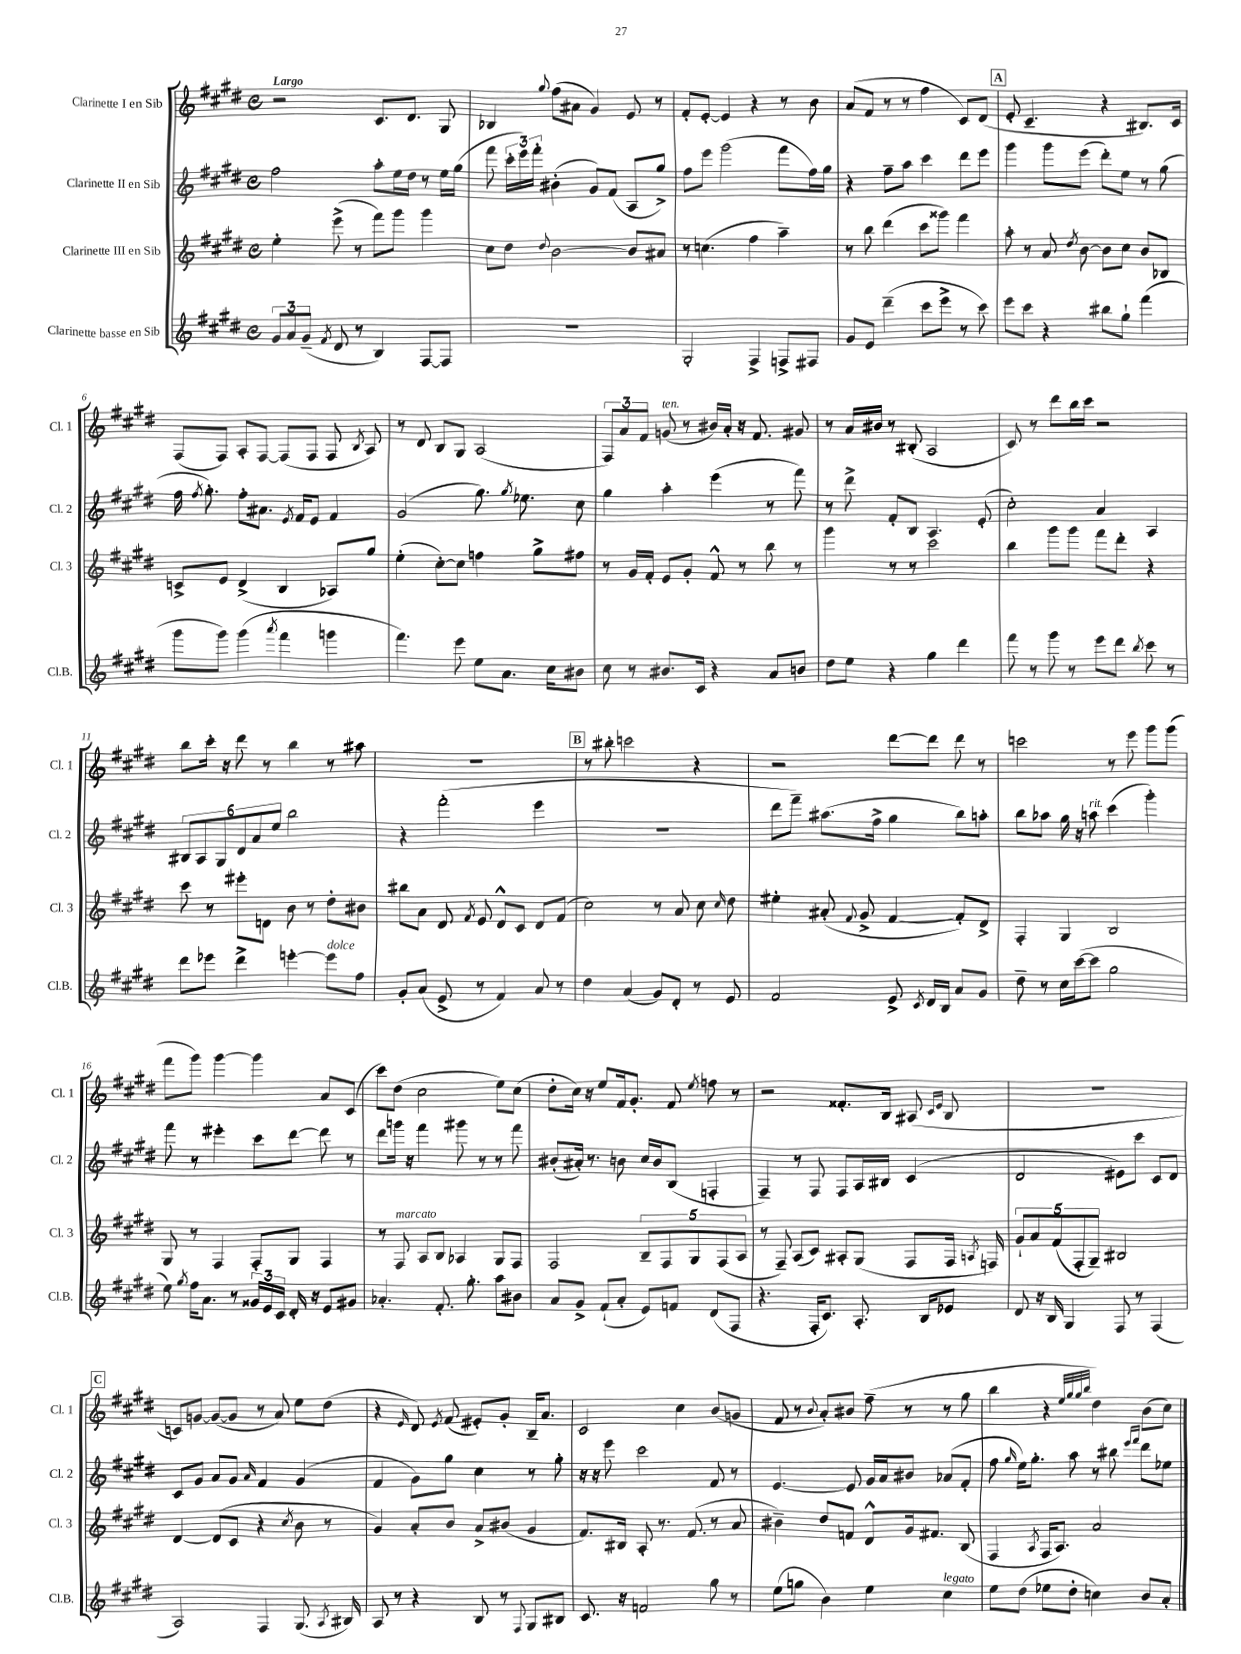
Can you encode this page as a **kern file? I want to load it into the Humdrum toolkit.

**kern	**kern	**kern	**kern
*staff4	*staff3	*staff2	*staff1
*clefG2	*clefG2	*clefG2	*clefG2
*k[f#c#g#d#]	*k[f#c#g#d#]	*k[f#c#g#d#]	*k[f#c#g#d#]
*M4/4	*M4/4	*M4/4	*M4/4
*met(c)	*met(c)	*met(c)	*met(c)
12g#	4ee'	2ff#	2r
12a	.	.	.
(12g#~	.	.	.
8qf#	.	.	.
8d#	(8eee^	.	.
8r	8r	.	.
4B)	8fff#)	8aa'	8.c#
.	8ggg#	16ee	.
.	.	16dd#	8.d#
[8F#	4ggg#	8r	.
8F#]	.	16ee	8G#
.	.	(16gg#	.
=	=	=	=
1r	8cc#	8fff#	4B-
.	8dd#	24ccc#'	.
.	.	24eee)	.
.	.	24fff#'	.
.	8qqdd#	.	8qqgg#
.	[2b	(4b#'	(8ff#
.	.	.	8a#
.	.	8g#)	4g#)
.	.	(8f#	.
.	8b]	8A	8e
.	8a#	8gg#^)	8r
=	=	=	=
2G#'	8r	8ff#	8f#'
.	(4.cc	8eee	[8e'
.	.	(2ggg#	4e]
4F#^	4ff#	.	4r
8F^	4aa~)	8fff#	8r
8F#	.	16ff#)	8b
.	.	16gg#	.
=	=	=	=
8g#	8r	4r	(8a
8e	8bb	.	8f#
(4ddd#~	(4ddd#	8ff#~	8r
.	.	8aa	8r
8ccc#	8ccc#	4ccc#	4ff#
8eee^	8ggg##)	.	.
8r	4fff#	8ddd#	8c#)
8ccc#)	.	8eee	(8d#
=	=	=	=
8eee	8aa'	4ggg#	8e'
8ccc#	8r	.	4.c#~
4r	8a	8ggg#	.
.	8qdd#	.	.
.	[8b	(8eee	.
8bb#	8b]	8ddd#')	4r
8gg#`	8cc#	8ee	.
(4fff#	8b	8r	8.B#)
.	8B-	(8gg#	.
.	.	.	16c#
=	=	=	=
8ggg#	8c^	16ff#	(8F#
.	.	8qff#	.
.	.	8.gg#')	.
8ggg#)	8e	.	8F#)
(4ggg#	(4d#^	8ff#'	8A'
.	.	8.a#	[8F#
8qaaa	.	.	.
4fff#	4B	.	(8F#]
.	.	8qe	.
.	.	16f#	.
.	.	8e	8F#
4ggg	8A-)	4f#	8F#
.	.	.	8qB
.	8gg#	.	8A)
=	=	=	=
4.fff#)	(4ee'	(2g#	8r
.	.	.	8d#
.	[8cc#')	.	8B
8eee	8cc#]	.	8G#
8ee	4ff	8.gg#)	(2A
8.a	.	.	.
.	.	8qgg#	.
.	.	8.ee-	.
.	8gg#^	.	.
16cc#	.	.	.
8b#	8ff#	8cc#	.
=	=	=	=
8cc#	8r	4gg#	12F#)
.	.	.	12a
8r	16g#	.	.
.	.	.	12f#
.	16f#'	.	.
8.b#	8e	4aa'	(8g
.	8g#'	.	8r
16c#	.	.	.
4r	8f#^^	(4eee	16b#)
.	.	.	16a'
.	8r	.	16r
.	.	.	8.f#
8a	8bb	8r	.
8b	8r	8fff#)	8g#
=	=	=	=
8dd#	4ggg#	8r	8r
8ee	.	8ddd#^	16a
.	.	.	16b#
4r	8r	8f#'	8r
.	8r	8B	(8B#'
4gg#	2ccc#	4.A	2A
4ddd#	.	.	.
.	.	(8e'	.
=	=	=	=
8fff#	4bb	2cc#')	8c#)
8r	.	.	8r
8ggg#	8ggg#	.	8ddd#
8r	8ggg#	.	16bb
.	.	.	16ccc#
8eee	8fff#	4a	2r
8ddd#	8ddd#'	.	.
8qbb	.	.	.
8ccc#	4r	4A	.
8r	.	.	.
=	=	=	=
8ddd#	8ccc#	12B#	8bb
.	.	12A	.
8eee-	8r	.	16ccc#'
.	.	12G#	.
.	.	.	16r
4ddd#^	8eee#'	12d#	8ddd#
.	.	12a	.
.	8d	.	8r
.	.	12ee	.
[4eee'	8b	2bb	4bb
.	8r	.	.
8eee]	8dd#'	.	8r
8ff#	8b#	.	8aa#
=	=	=	=
8g#'	8bb#	4r	1r
(8a	8a	.	.
8e^	8d#	(2fff#'	.
.	8qf#	.	.
8r	8e	.	.
4f#)	8d#^^	.	.
.	8c#	.	.
8a	8d#	4eee	.
8r	(8f#	.	.
=	=	=	=
4dd#	2cc#)	1r	8r
.	.	.	8bb#'
(4a	.	.	2ccc
8g#)	8r	.	.
8d#'	8a	.	.
8r	8cc#	.	4r
.	16qqcc#	.	.
8e	8dd#	.	.
=	=	=	=
2f#	4ee#'	8ddd#	2r
.	.	8fff#~)	.
.	(8a#'	(8.aa#	.
.	8qqf#	.	.
.	8g#^	.	.
.	.	16ff#^	.
8e^	[4f#	4gg#	[8ddd#
8qc#	.	.	.
16d#	.	.	8ddd#]
16B	.	.	.
8a	8f#'])	8bb)	8ddd#
8g#	8d#^	8aa'	8r
=	=	=	=
8dd#~	4F#'	8bb	2ccc
8r	.	8aa-	.
16cc#	4G#	16gg#	.
([16ccc#	.	16r	.
8ccc#]	.	8aa	.
2gg#	2B	(4ccc#	8r
.	.	.	8eee
.	.	4ggg#')	8ggg#
.	.	.	(8ggg#
=	=	=	=
8ee)	8G#	8fff#	8fff#
8qgg#	.	.	.
16ff#	8r	8r	8ggg#)
8.a	.	.	.
.	4F#	4eee#'	[4ggg#
8r	.	.	.
24g##	8F#'	8ccc#	4ggg#]
24e	.	.	.
24c#	.	.	.
16d#'	8G#	[8ddd#	.
16r	.	.	.
8e	4F#	8ddd#]	8a
8g#	.	8r	(8c#
=	=	=	=
4.a-'	8r	8ddd#	8ccc#)
.	8F#	16ggg	(8dd#
.	.	16r	.
.	8A	4fff#	2cc#
8.f#'	8B	.	.
.	4A-	8ggg#	.
8.gg#'	.	.	.
.	.	8r	.
8aa	8G#	8r	8ee)
8b#	8F#	8fff#	(8cc#
=	=	=	=
8a	2F#	(8b#'	8dd#'
8g#^	.	16a#')	16cc#)
.	.	8.r	16r
(8f#`	.	.	8ee
8a'	.	8b	16f#
.	.	.	8.g#'
8e)	10B~	16cc#	.
.	.	16b	.
.	10F#	.	.
8f	.	(8B	8f#
.	10G#	.	.
.	.	.	8qee
(8d#	.	4F'	8ff
.	(10F#	.	.
8F#	.	.	8r
.	10A	.	.
=	=	=	=
4.r	8r	4F#~)	2r
.	8F#~)	.	.
.	(8A	8r	.
16F#'	8c#)	8F#	.
8.c#)	.	.	.
.	8A#'	8F#	8.f##'
8.A'	(8G#	16A	.
.	.	16B#	16B
.	8F#	(4c#	(8A#
16B	.	.	.
.	.	.	16qqc#
.	.	.	16qqe
8e-	16F#	.	8B
.	8qA	.	.
.	16F)	.	.
=	=	=	=
8d#	10g#`	2d#	1r
.	10a	.	.
16r	.	.	.
16B	.	.	.
.	(10f#	.	.
4G#	.	.	.
.	10F#'	.	.
.	10G#~)	.	.
8F#	2B#	8e#)	.
8r	.	8ccc#	.
(4F#	.	8c#	.
.	.	8d#	.
=	=	=	=
2A)	[4d#	8c#	8c)
.	.	8g#	[8g
.	(8d#]	8a	(8g_
.	8c#	8g#	8g]
.	.	16qqa	.
4F#	4r	4f#	8r
.	.	.	8a)
.	8qcc#	.	.
(8.G#	8b	(4g#	8ee
.	8r	.	(8dd#
8qA	.	.	.
16B#)	.	.	.
=	=	=	=
8A	4g#)	4f#	4r
8r	.	.	.
.	.	.	16qqe
4r	8a'	8g#)	8d#)
.	.	.	8qe
.	8b	8gg#	(8f#
8B	8a^	4cc#	8e#')
8r	(8b#	.	8g#'
8qqF#	.	.	.
8G#	4g#	8r	16B~
.	.	.	8.a
8B#	.	8gg#'	.
=	=	=	=
8.c#	8.f#)	16r	2c#
.	.	16r	.
.	.	8eee	.
16r	16B#	.	.
2f	8A'	2ccc#	.
.	8.r	.	.
.	.	.	4cc#
.	(8.f#	.	.
8gg#	8r	8f#	(8b
8r	8a	8r	8g
=	=	=	=
(8ee	4b#~)	[4.e	8f#
8gg	.	.	8r
.	.	.	8qqb
4b)	8dd#	.	8a')
.	8f	8e]	8b#
4ee	8d#^^	16g#	(8ff#~
.	.	16a	.
.	16g#	8b#	8r
.	8.f#	.	.
4cc#	.	(8a-	8r
.	(8B	8f#'	8gg#
=	=	=	=
8ee	4F#	8ff#	4bb
.	.	16qqgg#	.
(8dd#	.	16ee)	.
.	.	8.gg#'	.
.	8qA	.	.
8ee-	16F#	.	4r
.	8.A)	.	.
8dd#'	.	8aa	.
.	.	.	32qqee
.	.	.	32qqgg#
.	.	.	32qqgg#
.	.	.	32qqbb
4cc)	2a	8r	4dd#)
.	.	8bb#	.
.	.	16qqeee	.
.	.	16qqfff#	.
8b	.	8ddd#	(8b
8a'	.	8ee-	8cc#)
==	==	==	==
*-	*-	*-	*-
